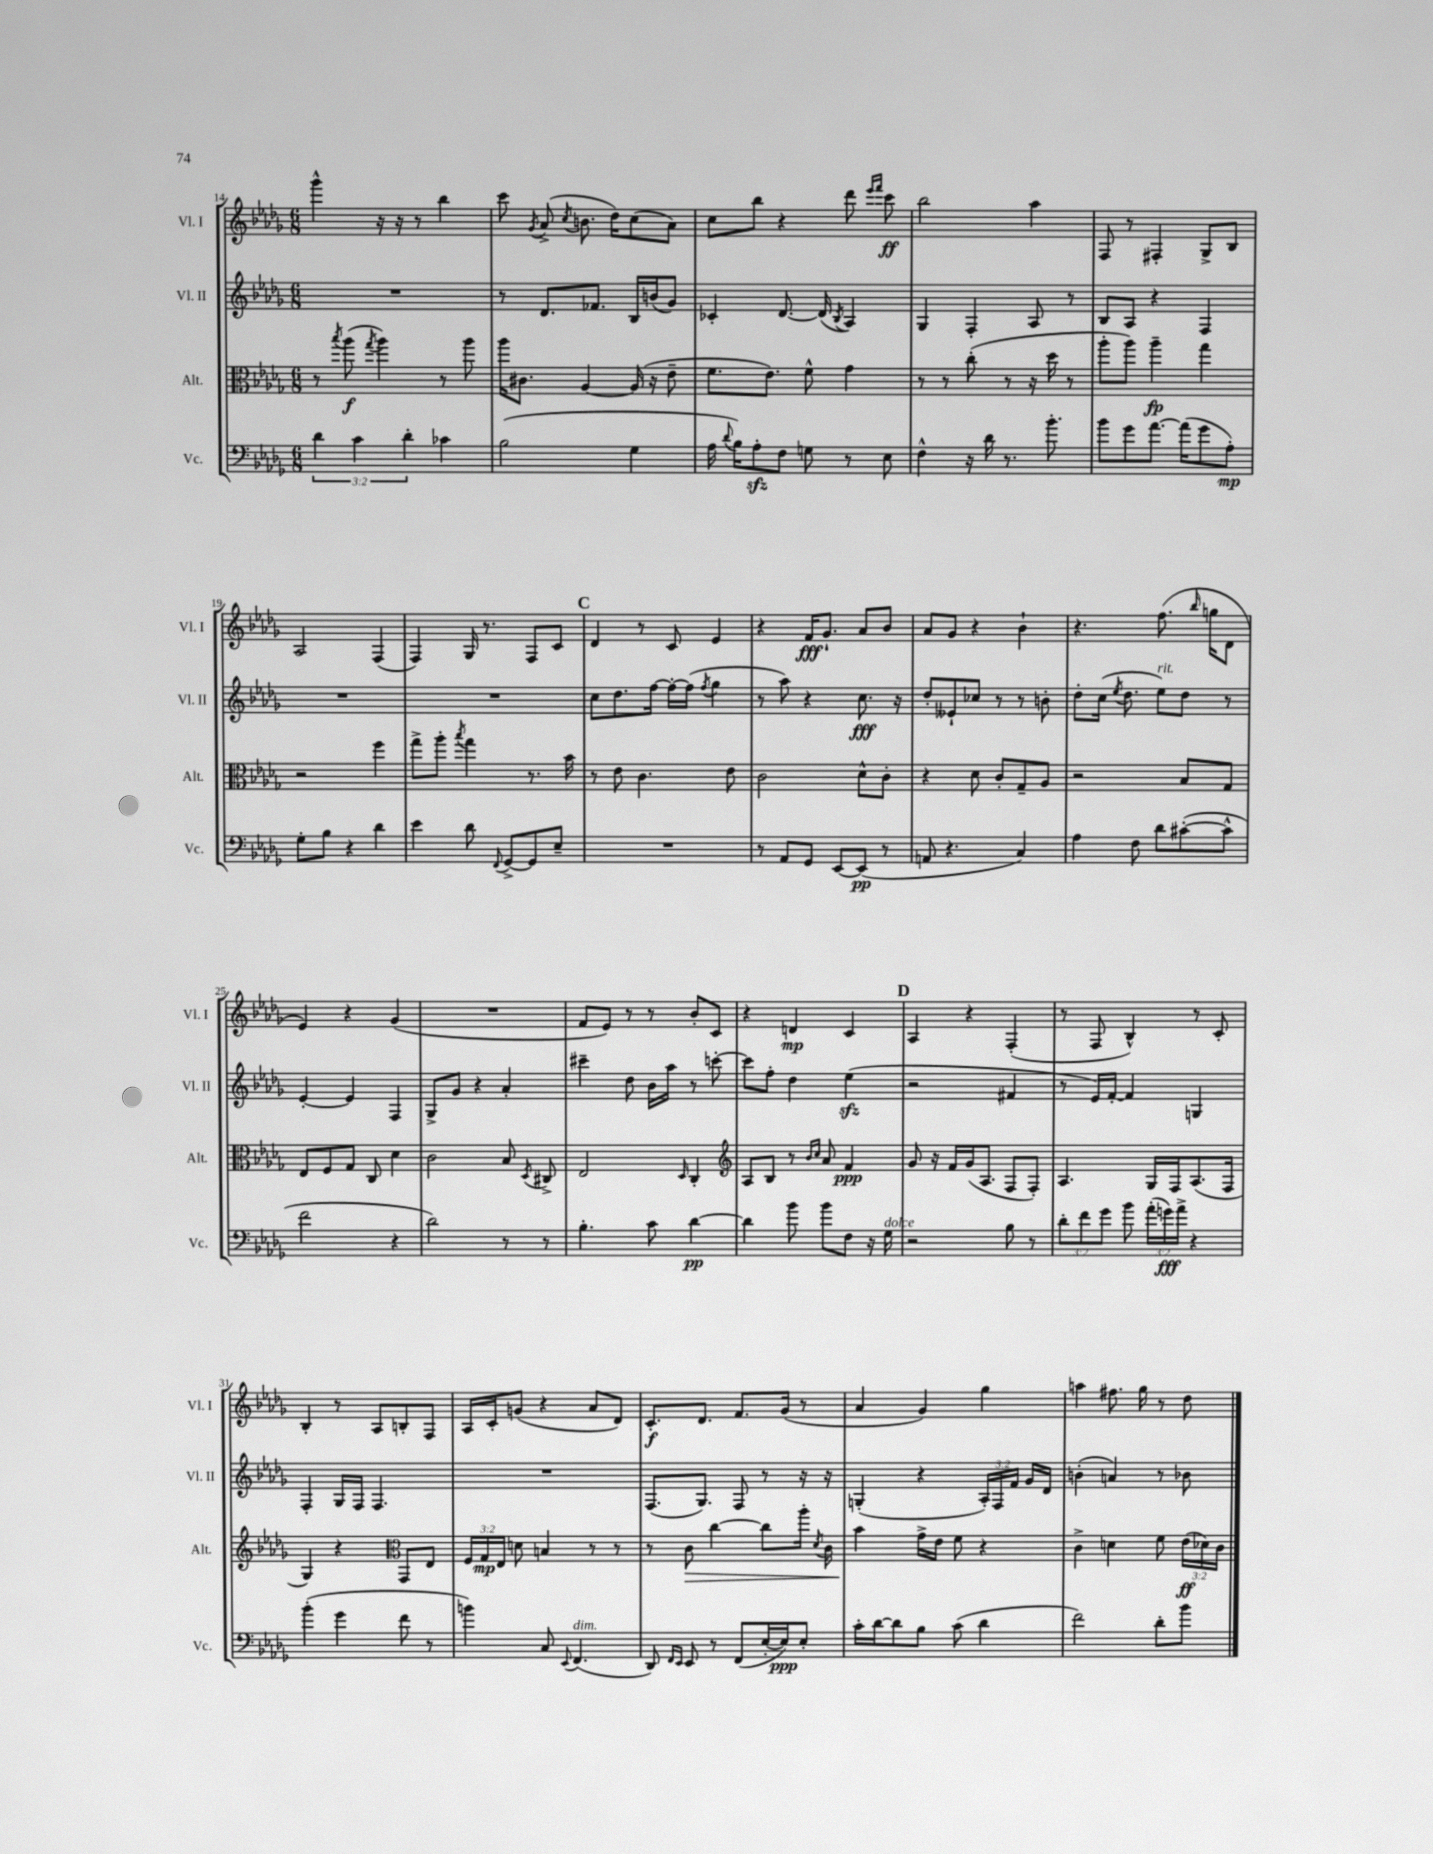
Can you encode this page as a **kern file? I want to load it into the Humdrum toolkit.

**kern	**dynam	**kern	**dynam	**kern	**dynam	**kern	**dynam
*part4	*part4	*part3	*part3	*part2	*part2	*part1	*part1
*staff4	*staff4	*staff3	*staff3	*staff2	*staff2	*staff1	*staff1
*I"Vc.	*	*I"Alt.	*	*I"Vl. II	*	*I"Vl. I	*
*I'Vc.	*	*I'Alt.	*	*I'Vl. II	*	*I'Vl. I	*
*clefF4	*	*clefC3	*	*clefG2	*	*clefG2	*
*k[b-e-a-d-g-]	*	*k[b-e-a-d-g-]	*	*k[b-e-a-d-g-]	*	*k[b-e-a-d-g-]	*
*M6/8	*	*M6/8	*	*M6/8	*	*M6/8	*
=14	=14	=14	=14	=14	=14	=14	=14
6d-\	.	8r	.	2.r	.	4ggg-^^\	.
.	.	8qbb-/	.	.	.	.	.
.	.	(8aa-\	f	.	.	.	.
6c\	.	.	.	.	.	.	.
.	.	8qgg-/	.	.	.	.	.
.	.	4aa-\)	.	.	.	16r	.
.	.	.	.	.	.	16r	.
6d-'\	.	.	.	.	.	.	.
.	.	.	.	.	.	8r	.
4c-X\	.	8r	.	.	.	4bb-\	.
.	.	8aa-\	.	.	.	.	.
=15	=15	=15	=15	=15	=15	=15	=15
(2B-\	.	16aa-\KL	.	8r	.	8ccc\	.
.	.	8.c#X\J	.	.	.	.	.
.	.	.	.	.	.	8qg-/	.
.	.	.	.	8.d-/L	.	(8a-^/	.
.	.	.	.	.	.	8qcc/	.
.	.	[4A-/	.	.	.	8.bn\	.
.	.	.	.	8.f-X/J	.	.	.
.	.	.	.	.	.	16dd-\KL)	.
4G-\	.	(16A-/]	.	16B-/LL	.	(8cc\	.
.	.	16r	.	(16bn/J	.	.	.
.	.	8e-~\	.	8g-/J)	.	8a-\J)	.
=16	=16	=16	=16	=16	=16	=16	=16
16A-\	.	8.f\L	.	4c-X'/	.	8cc\L	.
8qqd-/	.	.	.	.	.	.	.
16B-\KL)	.	.	.	.	.	.	.
8A-zz'\	.	.	.	.	.	8bb-\J	.
.	.	8.e-\J)	.	.	.	.	.
8F\J	.	.	.	[8.d-/	.	4r	.
8Gn\	.	8f^^\	.	.	.	.	.
.	.	.	.	(16d-/]	.	.	.
.	.	.	.	8qB-/	.	.	.
8r	.	4g-\	.	4A-/)	.	8ddd-\	.
.	.	.	.	.	.	16qqeee-/LL	.
.	.	.	.	.	.	16qqfff/JJ	.
8E-\	.	.	.	.	.	8ccc\	ff
=17	=17	=17	=17	=17	=17	=17	=17
4F^^\	.	8r	.	4G-/	.	2bb-\	.
.	.	8r	.	.	.	.	.
16r	.	(8cc'\	.	4F'/	.	.	.
16d-\	.	.	.	.	.	.	.
8.r	.	8r	.	.	.	.	.
.	.	16r	.	8A-/	.	4aa-\	.
8.b-'\	.	16dd-\	.	.	.	.	.
.	.	8r	.	8r	.	.	.
=18	=18	=18	=18	=18	=18	=18	=18
8b-\L	.	8aa-'\L	.	8B-/L	.	8F/	.
8g-\	.	8aa-\J)	.	8A-/J	.	8r	.
[8.a-\J	.	4aa-~\	fp	4r	.	4F#X'/	.
(16a-\KL]	.	.	.	.	.	.	.
8g-\	.	4gg-\	.	4F/	.	8G-^/L	.
8A-'\J)	mp	.	.	.	.	8B-/J	.
!!LO:LB:g=z
=19	=19	=19	=19	=19	=19	=19	=19
8G-'\L	.	2r	.	2.r	.	2A-/	.
8B-\J	.	.	.	.	.	.	.
4r	.	.	.	.	.	.	.
4d-\	.	4ff\	.	.	.	(4F/	.
=20	=20	=20	=20	=20	=20	=20	=20
4e-\	.	8gg-^\L	.	2.r	.	4F/)	.
.	.	8aa-'\J	.	.	.	.	.
.	.	8qbb-/	.	.	.	.	.
8d-\	.	4gg-\	.	.	.	16G-/	.
.	.	.	.	.	.	8.r	.
8qqFF/	.	.	.	.	.	.	.
[8GG-^/L	.	.	.	.	.	.	.
8GG-/]	.	8.r	.	.	.	8F/L	.
8E-~/J	.	.	.	.	.	8c/J	.
.	.	16b-\	.	.	.	.	.
!!LO:REH:place=s1:t=C
=21	=21	=21	=21	=21	=21	=21	=21
2.r	.	8r	.	8cc\L	.	4d-/	.
.	.	8e-\	.	8.dd-\	.	.	.
.	.	4.c\	.	.	.	8r	.
.	.	.	.	[16ff\Jk	.	.	.
.	.	.	.	16ff'\LL_	.	8c/	.
.	.	.	.	(16ff\JJ]	.	.	.
.	.	.	.	8qff/	.	.	.
.	.	.	.	4gg-\	.	4e-/	.
.	.	8e-\	.	.	.	.	.
=22	=22	=22	=22	=22	=22	=22	=22
8r	.	2c\	.	8r	.	4r	.
8AA-/L	.	.	.	8aa-\)	.	.	.
8GG-/J	.	.	.	4r	.	16f/KL	fff
.	.	.	.	.	.	8.g-`/J	.
[8EE-/L	.	.	.	.	.	.	.
(8EE-/J]	pp	8d-^^\L	.	8.cc\	fff	8a-/L	.
8r	.	8c'\J	.	.	.	8b-/J	.
.	.	.	.	16r	.	.	.
=23	=23	=23	=23	=23	=23	=23	=23
8AAn/	.	4r	.	8dd-'/L	.	8a-/L	.
4.r	.	.	.	8e--X`/	.	8g-/J	.
.	.	8d-\	.	8cc-X/J	.	4r	.
.	.	8c'/L	.	8r	.	.	.
4C/)	.	8G-~/	.	8r	.	4b-`\	.
.	.	8A-/J	.	8bn'\	.	.	.
=24	=24	=24	=24	=24	=24	=24	=24
4A-\	.	2r	.	8dd-'\L	.	4.r	.
.	.	.	.	(16cc\Jk	.	.	.
.	.	.	.	8qee-/	.	.	.
.	.	.	.	8.dd-\	.	.	.
8F\	.	.	.	.	.	.	.
!	!	!	!	!LO:TX:a:i:t=rit.	!	!	!
8d-\L	.	.	.	8ee-\L)	.	(8.ff\	.
([8c#X'\	.	8B-/L	.	8dd-\J	.	.	.
.	.	.	.	.	.	16qqbb-/	.
.	.	.	.	.	.	16ggn\KL	.
8c#^^\J]	.	8G-/J	.	8r	.	8d-\J	.
!!LO:LB:g=z
=25	=25	=25	=25	=25	=25	=25	=25
2f\	.	8E-/L	.	[4e-'/	.	4e-/)	.
.	.	8F/	.	.	.	.	.
.	.	8G-/J	.	4e-/]	.	4r	.
.	.	8C/	.	.	.	.	.
4r	.	4d-\	.	4F/	.	(4g-/	.
=26	=26	=26	=26	=26	=26	=26	=26
2d-\)	.	2c\	.	8G-^/L	.	2.r	.
.	.	.	.	8g-/J	.	.	.
.	.	.	.	4r	.	.	.
8r	.	8B-/	.	4a-'/	.	.	.
.	.	8qD-/	.	.	.	.	.
8r	.	8C#X^/	.	.	.	.	.
=27	=27	=27	=27	=27	=27	=27	=27
4.B-'\	.	2E-/	.	4ccc#X~\	.	8f/L	.
.	.	.	.	.	.	8e-/J)	.
.	.	.	.	8dd-\	.	8r	.
8c\	.	.	.	16b-\LL	.	8r	.
.	.	.	.	16aa-\JJ	.	.	.
.	.	16qqD-/	.	.	.	.	.
[4d-\	pp	4C'/	.	8r	.	8b-'/L	.
.	.	.	.	[8cccn'\	.	8c/J	.
=28	=28	=28	=28	=28	=28	=28	=28
*	*	*clefG2	*	*	*	*	*
4d-\]	.	8A-/L	.	8ccc\L]	.	4r	.
.	.	8B-/J	.	8ff'\J	.	.	.
8b-\	.	8r	.	4dd-\	.	4dn/	mp
.	.	16qqb-/LL	.	.	.	.	.
.	.	16qqcc/JJ	.	.	.	.	.
8b-\L	.	8a-/	.	.	.	.	.
8F\J	.	4f/	ppp	(4ee-zz\	.	4c/	.
16r	.	.	.	.	.	.	.
!LO:TX:a:i:t=dolce	!	!	!	!	!	!	!
16G-\	.	.	.	.	.	.	.
!!LO:REH:place=s1:t=D
=29	=29	=29	=29	=29	=29	=29	=29
2r	.	8g-/	.	2r	.	4A-/	.
.	.	16r	.	.	.	.	.
.	.	16f/LL	.	.	.	.	.
.	.	(16g-/J	.	.	.	4r	.
.	.	8.A-/J	.	.	.	.	.
8B-\	.	8F/L	.	4f#X/	.	(4F'/	.
8r	.	8F'/J)	.	.	.	.	.
=30	=30	=30	=30	=30	=30	=30	=30
12d-'\L	.	4.A-/	.	8r	.	8r	.
12f\	.	.	.	.	.	.	.
.	.	.	.	16e-/LL)	.	8F/	.
12g-\J	.	.	.	.	.	.	.
.	.	.	.	[16f'/JJ	.	.	.
8b-\	.	.	.	4f/]	.	4B-^^/)	.
(24a-'\LL	.	16G-/LL	.	.	.	.	.
24gn\)	fff	.	.	.	.	.	.
.	.	16F/J	.	.	.	.	.
24a-^\JJ	.	.	.	.	.	.	.
4r	.	(8.A-/	.	4Gn/	.	8r	.
.	.	.	.	.	.	8c'/	.
.	.	16F/Jk	.	.	.	.	.
!!LO:LB:g=z
=31	=31	=31	=31	=31	=31	=31	=31
(4b-'\	.	4G-/)	.	4F'/	.	4B-'/	.
4g-\	.	4r	.	16G-/LL	.	8r	.
.	.	.	.	16F/JJ	.	.	.
.	.	.	.	4.F/	.	8A-/L	.
*	*	*clefC3	*	*	*	*	*
8f\	.	8GG-/L	.	.	.	8Bn'/	.
8r	.	8E-/J	.	.	.	8F/J	.
=32	=32	=32	=32	=32	=32	=32	=32
4bn\)	.	24F/LL	.	2.r	.	16A-/LL	.
.	.	24G-/	mp	.	.	.	.
.	.	.	.	.	.	16c'/J	.
.	.	24E-/JJ	.	.	.	.	.
.	.	8dn\	.	.	.	(8gn/J	.
8C/	.	4Bn/	.	.	.	4r	.
8qqEE-/	.	.	.	.	.	.	.
!LO:TX:a:i:t=dim.	!	!	!	!	!	!	!
(4.FF/	.	.	.	.	.	.	.
.	.	8r	.	.	.	8a-/L	.
.	.	8r	.	.	.	8d-/J)	.
=33	=33	=33	=33	=33	=33	=33	=33
8DD-/)	.	8r	.	(8.F/L	.	8.c'/L	f
16qqFF/LL	.	.	.	.	.	.	.
16qqEE-/JJ	.	.	.	.	.	.	.
!	!	!	!LO:HP:b	!	!	!	!
8EE-/	.	8c\	>	.	.	.	.
.	.	.	.	8.G-/J)	.	8.d-/J	.
8r	.	[4cc\	.	.	.	.	.
(8FF/L	.	.	.	8F/	.	8.f/L	.
[16E-'/L	.	8cc\L]	.	8r	.	.	.
16E-/J])	ppp	.	.	.	.	(16g-/Jk	.
8E-'/J	.	16aa-'\Jk	.	16r	.	8r	.
.	.	8qd-/	.	.	.	.	.
.	.	16c\	.	16r	.	.	.
=34	=34	=34	=34	=34	=34	=34	=34
16c'\LL	.	4b-\	.	(4Gn'/	.	4a-/	.
[16d-\J	.	.	.	.	.	.	.
8d-\]	.	.	.	.	.	.	.
8B-\J	.	16g-^\LL	]	4r	.	4g-/)	.
.	.	16e-\JJ	.	.	.	.	.
(8c\	.	8f\	.	.	.	.	.
4d-\	.	4r	.	24A-'/LL)	.	4gg-\	.
.	.	.	.	24F/	.	.	.
.	.	.	.	24f/JJ	.	.	.
.	.	.	.	16g-/LL	.	.	.
.	.	.	.	16d-/JJ	.	.	.
=35	=35	=35	=35	=35	=35	=35	=35
2f\)	.	4c^\	.	(4bn'\	.	4aan\	.
.	.	4dn\	.	4an/)	.	8.ff#X\	.
.	.	.	.	.	.	16gg-\	.
8d-'\L	.	8f\	.	8r	.	8r	.
8b-\J	.	(24e-\LL	ff	8b-X\	.	8dd-\	.
.	.	24d-X\)	.	.	.	.	.
.	.	24c\JJ	.	.	.	.	.
==	==	==	==	==	==	==	==
*-	*-	*-	*-	*-	*-	*-	*-
